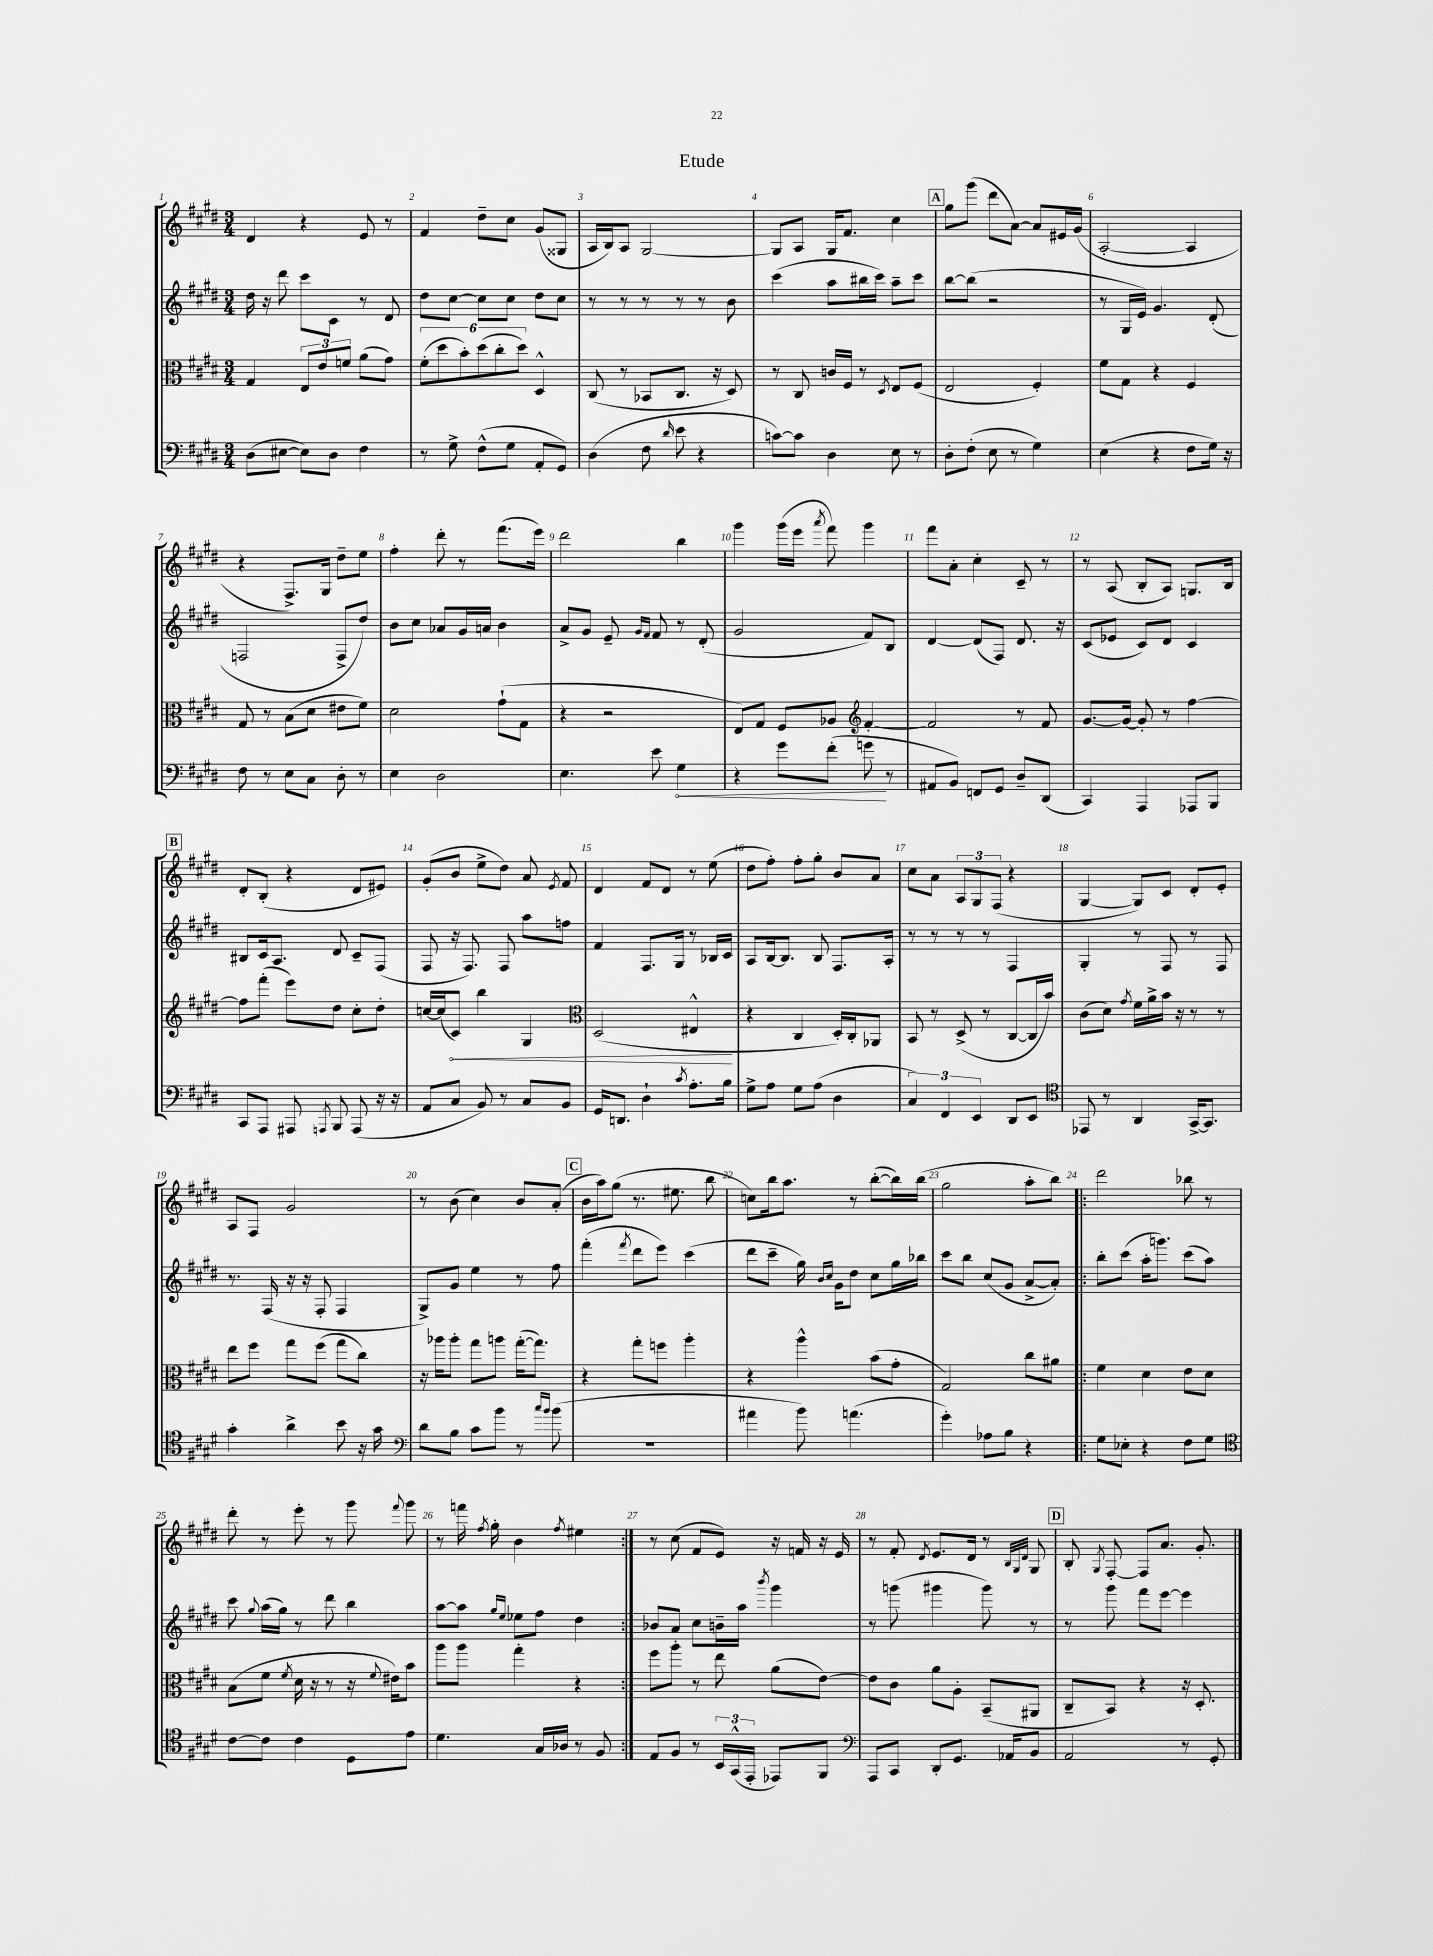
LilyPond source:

\header { title = "Etude" }
<<
\new StaffGroup <<
\new Staff = "s0" {
    \clef treble \key e \major \numericTimeSignature \time 3/4
    \autoBeamOff dis'4 r4 e'8 r8 |
    fis'4 dis''8[-- cis''8] gis'8[( gisis8] |
    a16[ b16) a8] gis2~ |
    gis8[ a8] gis16[ fis'8.] cis''4 |
    \mark \markup { \box "A" } gis''8[ gis'''8]( dis'''8[ a'8]~) a'8[ eis'16 gis'16]( |
    a2~-. a4 |
    r4 fis8.[->) gis16] dis''8[-- e''8] |
    fis''4-. dis'''8-. r8 fis'''8.[( e'''16]) |
    dis'''2 b''4 |
    gis'''4 gis'''16[( e'''16] \acciaccatura { a'''8 } fis'''8) gis'''4 |
    fis'''8[ a'8]-. cis''4-. cis'8-- r8 |
    r8 a8( b8[-. a8]) g8.[ b16] |
    \mark \markup { \box "B" } dis'8[-. b8]-.( r4 dis'8[ eis'8]) |
    gis'8[-.( b'8] e''8[-> dis''8]) a'8 \acciaccatura { e'8 } fis'8 |
    dis'4 fis'8[ dis'8] r8 e''8( |
    dis''8[ fis''8]-.) fis''8[-. gis''8]-. b'8[ a'8] |
    cis''8[ a'8] \tuplet 3/2 { a8[ gis8 fis8]( } r4 |
    gis4~ gis8[) cis'8] dis'8[-. e'8]-. |
    a8[ fis8] gis'2 |
    r8 b'8( cis''4) b'8[ a'8]-.( |
    \mark \markup { \box "C" } b'16[ a''16) gis''8]( r8. eis''8. b''8 |
    c''8[) b''16 a''8.] r8 b''8[~-.( b''16) b''16]( |
    gis''2 a''8[-. b''8]) |
    \repeat volta 2 { dis'''2 bes''8 r8 |
    dis'''8-. r8 e'''8-. r8 gis'''8 \appoggiatura { fis'''8 } gis'''8 |
    r8 f'''16 \acciaccatura { fis''8 } gis''16-. b'4 \acciaccatura { fis''8 } eis''4 | }
    r8 cis''8( fis'8[ e'8]) r16 f'16 r16 e'16 |
    r8 fis'8-. \acciaccatura { dis'8 } e'8.[ dis'16] r8 \grace { b32[ gis32 dis'32] } gis8 |
    \mark \markup { \box "D" } b8-. \acciaccatura { gis8 } fis8~-. fis8[ a'8.] gis'8.-. \bar "|." |
}
\new Staff = "s1" {
    \clef treble \key e \major \numericTimeSignature \time 3/4
    \autoBeamOff dis''16 r16 dis'''8 cis'''8[ cis'8] r8 dis'8 |
    dis''8[ cis''8]~ cis''8[ cis''8] dis''8[ cis''8] |
    r8 r8 r8 r8 r8 b'8 |
    cis'''4( a''8[ bis''16 cis'''16]) a''8[-- cis'''8] |
    \mark \markup { \box "A" } b''8[~ b''8]( r2 |
    r8 gis16[ e'16]) gis'4. dis'8-.( |
    f2 f8[-> dis''8]) |
    b'8[ cis''8] aes'8[ gis'16 a'16] b'4 |
    a'8[-> gis'8] e'8-- \grace { gis'16[ fis'16] } fis'8 r8 dis'8-.( |
    gis'2 fis'8[) b8] |
    dis'4~ dis'8[( fis8]) dis'8. r16 |
    cis'8[( ees'8] cis'8[) dis'8] cis'4 |
    \mark \markup { \box "B" } bis8[ cis'16 a8.] dis'8 cis'8[-- fis8]( |
    fis8 r16 fis8.) fis8 a''8[ f''8] |
    fis'4 fis8.[ gis16] r8 bes16[ cis'16] |
    a8[ b16~ b8.] b8 fis8.[ a16]-. |
    r8 r8 r8 r8 fis4 |
    gis4-. r8 fis8 r8 fis8 |
    r8. fis16( r16 r16 fis8-. fis4 |
    gis8[->) gis'8] e''4 r8 fis''8 |
    \mark \markup { \box "C" } fis'''4-.( \acciaccatura { fis'''8 } dis'''8[ e'''8]) cis'''4( |
    dis'''8[ cis'''8]-- gis''16) \grace { b'16[ cis''16] } gis'16[ dis''8] cis''8[ gis''16 bes''16] |
    cis'''8[ b''8] cis''8[( gis'8] a'8[~-> a'8]-.) |
    \repeat volta 2 { b''8[-. cis'''8]( a''16[-. g'''8.]) cis'''8[( a''8]) |
    cis'''8 \appoggiatura { gis''8 } a''16[( gis''16]) r8 dis'''8 b''4 |
    a''8[~ a''8] \grace { gis''16[ e''16] } ees''8[ fis''8] dis''4 | }
    bes'8[ a'8] cis''8[ b'16-- a''16] \acciaccatura { b'''8 } gis'''4 |
    r8 g'''8( gis'''4 gis'''8) r8 |
    \mark \markup { \box "D" } r8 gis'''8 fis'''8[ e'''8]~ e'''4 \bar "|." |
}
\new Staff = "s2" {
    \clef alto \key e \major \numericTimeSignature \time 3/4
    \autoBeamOff gis4 \tuplet 3/2 { e8[ e'8 f'8] } a'8[( gis'8]) |
    \tuplet 6/4 { fis'8[-.( dis''8 b'8-.) dis''8( cis''8-. dis''8]) } dis4-^ |
    cis8( r8 bes,8[ cis8.] r16 dis8) |
    r8 cis8 c'16[ fis16] r8 \acciaccatura { dis8 } e8[ fis8]( |
    \mark \markup { \box "A" } e2 fis4-.) |
    fis'8[ gis8] r4 fis4 |
    gis8 r8 b8[( dis'8] eis'8[ fis'8]) |
    dis'2 gis'8[-!( gis8] |
    r4 r2 |
    e8[) gis8] fis8[ aes8] \clef treble fis'4~-. |
    fis'2 r8 fis'8 |
    gis'8.[~ gis'16]~ gis'8-. r8 fis''4~ |
    \mark \markup { \box "B" } fis''8[ fis'''8]-.( e'''8[) dis''8] cis''8[-. dis''8]-. |
    c''16[~ c''16( \once \override Hairpin.circled-tip = ##t cis'8]\<) b''4 gis4 |
    \clef alto dis2( eis4-^\! |
    r4 cis4 dis16[-.) cis16-. aes,8] |
    b,8 r8 dis8->( r8 cis8[~ cis16 b'16]) |
    cis'8[( dis'8]) \acciaccatura { gis'8 } fis'16[ a'16-> b'16] r16 r8 r8 |
    e''8[ fis''8] gis''8[ fis''8]( gis''8[ cis''8]) |
    r16 aes''16[ aes''8]-. gis''8[ a''8] gis''16[~-.( gis''8.]) |
    \mark \markup { \box "C" } r4 gis''8[-. f''8] a''4-. |
    r4 a''4-^ b'8[( gis'8]-. |
    gis2) cis''8[ ais'8] |
    \repeat volta 2 { fis'4 dis'4 e'8[ dis'8] |
    b8[( fis'8] \acciaccatura { fis'8 } dis'16 r16 r8 r16 \appoggiatura { fis'8 } eis'16[) b'8] |
    a''8[ a''8] gis''4-. r4 | }
    fis''8[ a''8]-. r8 e''8 a'8[( e'8]~) |
    e'8[ cis'8] a'8[ a8]-. b,8[--( ais,8] |
    \mark \markup { \box "D" } cis8[-- b,8]) r4 r16 dis8.-. \bar "|." |
}
\new Staff = "s3" {
    \clef bass \key e \major \numericTimeSignature \time 3/4
    \autoBeamOff dis8[( eis8]~ eis8[) dis8] fis4 |
    r8 gis8-> fis8[-^( gis8] a,8[-. gis,8]) |
    dis4( fis8 \grace { dis'16 } e'8 r4 |
    c'8[~) c'8] dis4 e8 r8 |
    \mark \markup { \box "A" } dis8[-. fis8]-.( e8 r8 gis4) |
    e4( r4 fis8[ gis16]) r16 |
    fis8 r8 e8[ cis8] dis8-. r8 |
    e4 dis2 |
    e4. e'8 \once \override Hairpin.circled-tip = ##t gis4\< |
    r4 gis'8[ fis'8]-.( g'8\! r8 |
    ais,8[ b,8]) f,8[ gis,8] dis8[-- dis,8]( |
    cis,4) a,,4 aes,,8[ b,,8] |
    \mark \markup { \box "B" } cis,8[ a,,8] ais,,8 \acciaccatura { a,,8 } b,,8 a,,8( r16 r16 |
    a,8[ cis8] b,8) r8 cis8[ b,8] |
    gis,16[ d,8.] dis4-! \acciaccatura { cis'8 } a8.[-. b16] |
    gis8[-> a8] gis8[ a8]( dis4 |
    \tuplet 3/2 { cis4) fis,4 e,4 } dis,8[ e,8] |
    \clef tenor ees,8 r8 a,4 gis,16[~-> gis,8.] |
    gis'4-. a'4-> b'8 r16 gis'16 |
    \clef bass dis'8[ b8] cis'8[ b'8] r8 \grace { cis''16[ b'16] } b'8( |
    \mark \markup { \box "C" } R2. |
    ais'4 b'8) a'4.( |
    gis'4-.) aes8[ b8] r4 |
    \repeat volta 2 { gis8[ ees8]-. r4 fis8[ gis8] |
    \clef tenor cis'8[~ cis'8] cis'4 dis8[ e'8] |
    dis'4. gis16[ aes16] r8 fis8 | }
    e8[ fis8] r8 \tuplet 3/2 { b,16[ gis,16-^( e,16]-. } ees,8[) fis,8] |
    \clef bass a,,8[ cis,8] dis,8[-. gis,8.] aes,16[ b,8] |
    \mark \markup { \box "D" } a,2 r8 gis,8-. \bar "|." |
}
>>
>>
\layout { \context { \Score \override BarNumber.break-visibility = ##(#f #t #t) barNumberVisibility = #all-bar-numbers-visible } }
